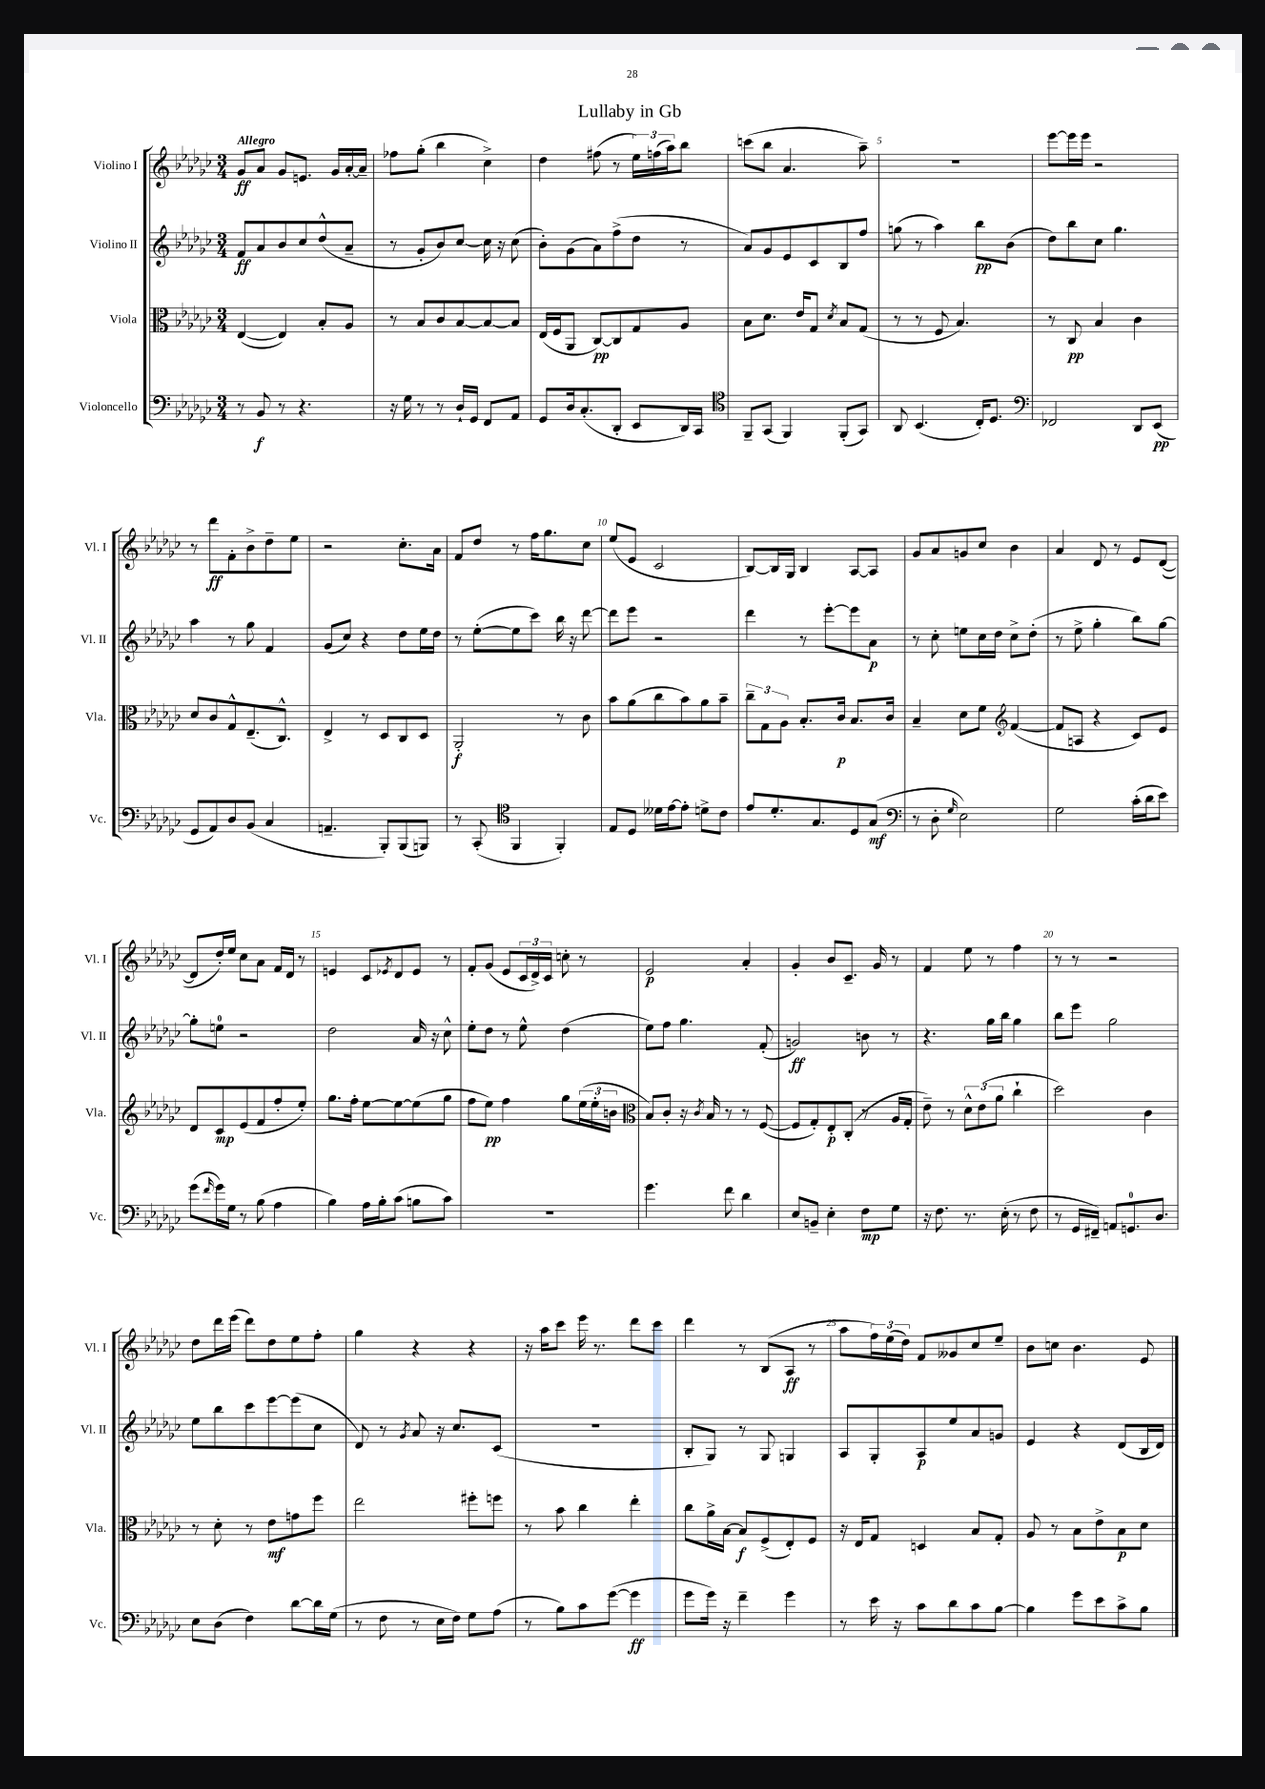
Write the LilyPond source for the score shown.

\header { title = "Lullaby in Gb" }
<<
\new StaffGroup <<
\new Staff = "s0" \with { instrumentName = "Violino I" shortInstrumentName = "Vl. I" } {
    \clef treble \key ges \major \numericTimeSignature \time 3/4 \tempo "Allegro"
    ges'8\ff aes'8 ges'8 e'8. ges'16 aes'16~-. aes'16-- |
    fes''8 ges''8-.( bes''4 ces''4->) |
    des''4 fis''8( r8 \tuplet 3/2 { ees''16) f''16( aes''16) } bes''8 |
    c'''8( bes''8 aes'4. aes''8--) |
    R2. |
    ees'''8~ ees'''16 ees'''16 r2 |
    r8 des'''8\ff f'8-. bes'8-> des''8-- ees''8 |
    r2 ces''8.-. aes'16 |
    f'8 des''8 r8 f''16 ges''8. ces''8 |
    ees''8( ees'8 ces'2 |
    bes8~) bes16 ges16 bes4 aes8~ aes8 |
    ges'8 aes'8 g'8 ces''8 bes'4 |
    aes'4 des'8 r8 ees'8 des'8~( |
    des'8 des''16-.) ees''16 ces''8 aes'8 f'16 des'16 r8 |
    e'4 ces'8 \acciaccatura { ees'8 } des'8 ees'8 r8 |
    f'8-. ges'8( ees'8 \tuplet 3/2 { ces'16 des'16->) ces'16 } c''8-. r8 |
    ees'2\p aes'4-. |
    ges'4-. bes'8 ces'8.-- ges'16 r8 |
    f'4 ees''8 r8 f''4 |
    r8 r8 r2 |
    des''8 des'''16 ees'''16( des'''8) des''8 ees''8 f''8-. |
    ges''4 r4 r4 |
    r16 aes''16 ces'''8 ees'''16 r8. des'''8 ces'''8 |
    des'''4 r8 bes8( aes8\ff r8 |
    aes''8 \tuplet 3/2 { f''16) ees''16( des''16) } f'8 geses'8 ces''8 ees''8-- |
    bes'8 c''8 bes'4. ees'8 \bar "|." |
}
\new Staff = "s1" \with { instrumentName = "Violino II" shortInstrumentName = "Vl. II" } {
    \clef treble \key ges \major \numericTimeSignature \time 3/4
    f'8\ff aes'8 bes'8 ces''8 des''8-^( aes'8-- |
    r8 ges'8-. bes'8) ces''8~ ces''16 r16 ces''8( |
    bes'8-.) ges'8( aes'8) f''8->( des''8 r8 |
    aes'8) ges'8 ees'8 ces'8 bes8 f''8 |
    g''8( r8 aes''4) bes''8\pp bes'8( |
    des''8) bes''8 ces''8 ges''4. |
    aes''4 r8 ges''8 f'4 |
    ges'8( ces''8) r4 des''8 ees''16 des''16 |
    r8 ees''8~-.( ees''8 ces'''8) bes''16 r16 des'''8~ |
    des'''8 ees'''8 r2 |
    des'''4 r8 ees'''8~-. ees'''8 aes'8\p |
    r8 ces''8-. e''8 ces''16 des''16 ces''8-> des''8-.( |
    r8 ees''8-> ges''4-. bes''8) ges''8~ |
    ges''8-. e''8-0 r2 |
    des''2 aes'16 r16 ces''8-^ |
    ees''8-. des''8 r8 ees''8-^ des''4( |
    ees''8) f''8 ges''4. f'8-.( |
    g'2\ff) b'8 r8 |
    r4. ges''16 bes''16 ges''4 |
    bes''8 ees'''8 ges''2 |
    ees''8 bes''8 ces'''8 ees'''8~ ees'''8( ces''8 |
    des'8) r8 \acciaccatura { ges'8 } aes'8 r16 ces''8. ces'8( |
    R2. |
    bes8-. ges8) r8 ges8 g4 |
    aes8 ges8-. aes8\p ees''8 aes'8 g'8 |
    ees'4 r4 des'8( bes16 des'16) \bar "|." |
}
\new Staff = "s2" \with { instrumentName = "Viola" shortInstrumentName = "Vla." } {
    \clef alto \key ges \major \numericTimeSignature \time 3/4
    ees4~( ees4) bes8-. aes8 |
    r8 bes8 ces'8 bes8~ bes8~ bes8 |
    ees16( f16 aes,8 ces8~\pp) ces8 ges8 aes8 |
    bes8 des'8. ees'16 ges8 \acciaccatura { des'8 } bes8 ges8( |
    r8 r8 f8 bes4.) |
    r8 ces8\pp bes4 ces'4 |
    des'8 ces'8 ges8-^ ees8.--( ces8.-^) |
    ees4-> r8 des8 ces8 des8 |
    aes,2-.\f r8 ces'8 |
    bes'8 aes'8( ces''8 bes'8) aes'8 bes'8-- |
    \tuplet 3/2 { ces''8-- ges8 aes8 } bes8.-. ces'16\p bes8. ces'16 |
    bes4-- des'8 f'8 \clef treble f'4~( |
    f'8 a8 r4 ces'8) ees'8 |
    des'8 ces'8\mp ees'8( f'8 f''8-. ees''8-.) |
    ges''8. f''16-. ees''8~ ees''8~ ees''8( ges''8 |
    f''8 ees''8\pp) f''4 ges''8 \tuplet 3/2 { ees''16( ees''16-. b'16 } |
    \clef alto bes8) ces'8-. r16 \acciaccatura { ces'8 } bes16 r8 r8 f8~( |
    f8 ges8-.) ees8-.\p ces8-.( r8 aes16 ges16-. |
    ees'8--) r8 \tuplet 3/2 { des'8-^ ees'8( aes'8 } ces''4-! |
    des''2) ces'4 |
    r8 des'8-. r8 ees'8\mf g'8 f''8 |
    ees''2 fis''8-. f''8 |
    r8 bes'8 ces''4 ees''4-. |
    ces''8 aes'16-> bes16~ bes8\f f8->( ees8-.) f8 |
    r16 ees16 ges8 d4 bes8 ges8-. |
    aes8 r8 bes8 ees'8-> bes8\p des'8 \bar "|." |
}
\new Staff = "s3" \with { instrumentName = "Violoncello" shortInstrumentName = "Vc." } {
    \clef bass \key ges \major \numericTimeSignature \time 3/4
    r8 bes,8\f r8 r4. |
    r16 ges16 r8 r8 des16-! ges,16 f,8 aes,8 |
    ges,8 des16 ces8.-.( des,8-. ees,8 des,16) ces,16 |
    \clef tenor f,8-- ges,8( f,4) f,8-.( ges,8) |
    aes,8 bes,4.( ces16-.) des8. |
    \clef bass fes,2 des,8 ees,8\pp( |
    ges,8 aes,8) des8 bes,8( ces4 |
    a,4.-- bes,,8-.) bes,,8( b,,8) |
    r8 ces,8-.( \clef tenor f,4 f,4-.) |
    ees8 des8 deses'16 ees'16~ ees'8-. d'8-> ces'8 |
    ees'8 des'8.-. ges8. des8 ges8\mf( |
    \clef bass r8 des8-. \grace { ges16 } ees2) |
    ges2 ces'16-.( des'16 ees'8) |
    ges'8( \grace { f'16 } ges'16) ges16 r8 bes8( aes4 |
    bes4) aes16 bes16-. ces'8( b8 ces'8) |
    R2. |
    ges'4. f'8 des'4 |
    ees8 b,8-- ees4-. f8\mp ges8 |
    r16 f8. r8. ees16-.( r8 f8 |
    r8 ges,16 fis,16--) a,8 g,8.-0 des8. |
    ees8 des8( f4) des'8~ des'16 ges16( |
    r8 f8 r8 ees16 f16) ges8 aes8( |
    r8 bes8) ces'8 ges'8~( ges'4\ff |
    ges'8 ges'16) r16 f'4-- ges'4 |
    r8 ees'16 r16 ces'8 des'8 ces'8 bes8~ |
    bes4 ges'8 ees'8 ces'8-> bes8 \bar "|." |
}
>>
>>
\layout { \context { \Score \override BarNumber.break-visibility = ##(#f #t #t) barNumberVisibility = #(every-nth-bar-number-visible 5) } }
